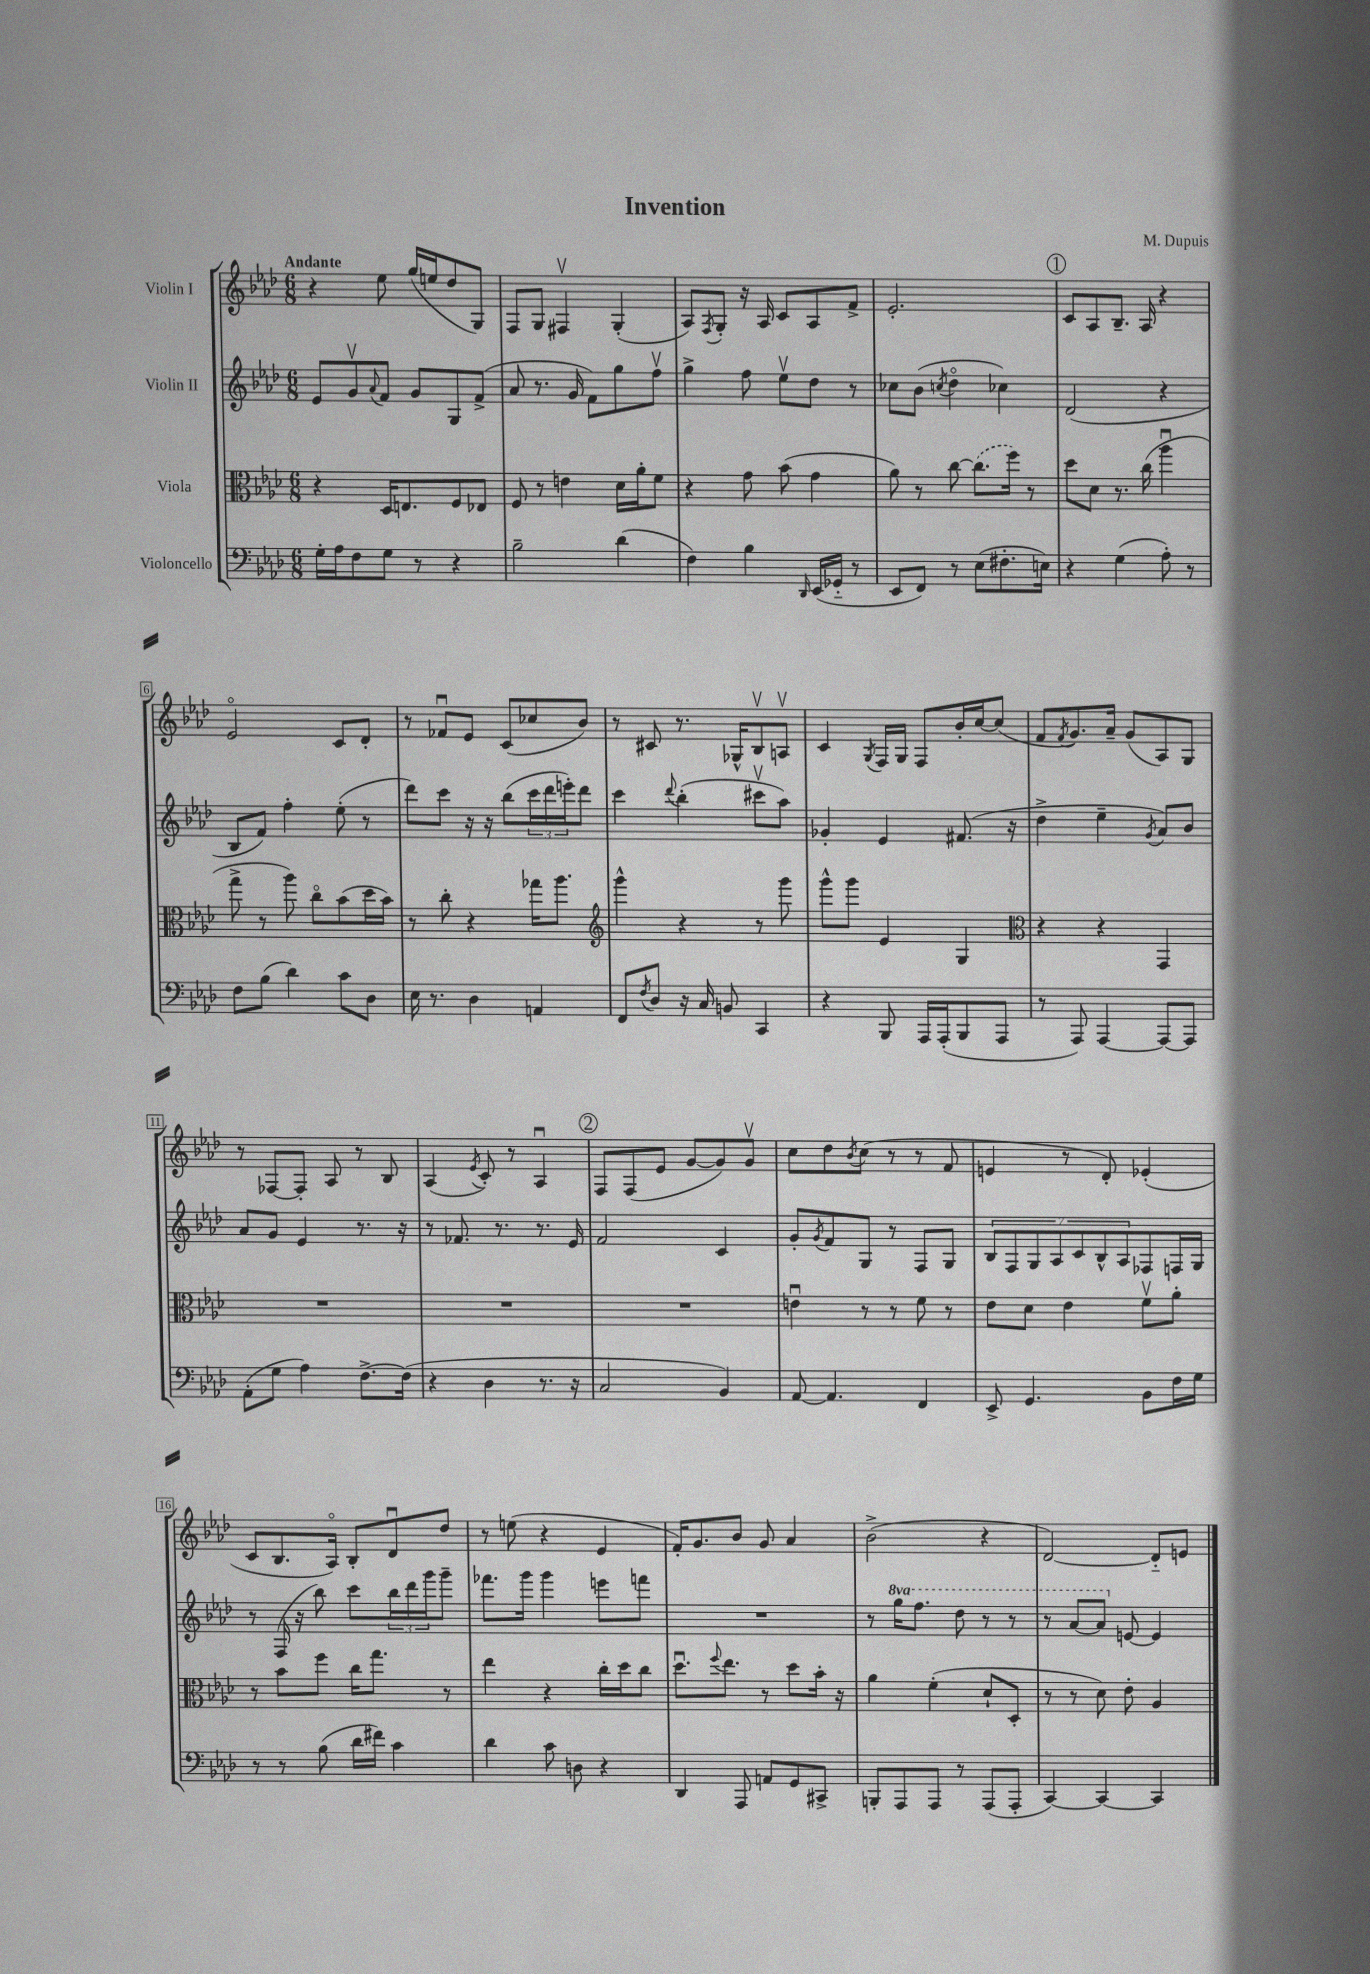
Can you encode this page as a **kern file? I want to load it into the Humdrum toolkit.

**kern	**kern	**kern	**kern
*staff4	*staff3	*staff2	*staff1
*clefF4	*clefC3	*clefG2	*clefG2
*k[b-e-a-d-]	*k[b-e-a-d-]	*k[b-e-a-d-]	*k[b-e-a-d-]
*M6/8	*M6/8	*M6/8	*M6/8
16G'	4r	8e-	4r
16A-	.	.	.
8F	.	8gv	.
.	.	8qqa-	.
8G	16D-	8f	8ee-
.	8.E	.	.
8r	.	8g	(16gg
.	.	.	16ee
4r	8F	8G	8dd-
.	8E-	(8f^	8G)
=	=	=	=
2B-~	8F	8a-	8F
.	8r	8.r	8G
.	4e	.	4F#v
.	.	16g	.
.	.	8f)	.
(4d-	16d-	8gg	(4G'
.	16a-'	.	.
.	8f	8ffv	.
=	=	=	=
4F)	4r	4gg^	8A-)
.	.	.	8qF
.	.	.	8G'
4B-	8g	8ff	16r
.	.	.	16A-
.	(8b-	8ee-v	8c
16qqDD-	.	.	.
(16EE-	4g	8dd-	8A-
16GG-'~	.	.	.
8r	.	8r	8f^
=	=	=	=
8EE-	8a-)	8cc-	2.e-'
8FF)	8r	(8b-	.
.	.	8qcc	.
8r	[8cc	4dd-o	.
(8E-	(8.cc]	.	.
8.F#'	.	4cc-)	.
.	16ff)	.	.
.	8r	.	.
16E)	.	.	.
=	=	=	=
4r	8dd-	(2d-	8c
.	8d-	.	8A-
(4G	8.r	.	8.B-~
.	(16cc	.	16A-
8A-')	4aa-u	4r	4r
8r	.	.	.
=	=	=	=
8F	8gg^	8B-	2e-o
(8B-	8r	8f)	.
4d-)	8aa-)	4ff'	.
.	8cco	.	.
8c	(8b-	(8ee-'	8c
8D-	16dd-	8r	8d-'
.	16b-)	.	.
=	=	=	=
16E-	8r	8ddd-)	8r
8.r	.	.	.
.	8cc'	8ccc	8f-u
4D-	4r	16r	8e-
.	.	16r	.
.	.	(8bb-	(8c
4AA	16gg-	24ccc	8cc-
.	.	24ddd-	.
.	8.aa-	.	.
.	.	24eee')	.
.	.	8ddd-	8b-)
=	=	=	=
*	*clefG2	*	*
8FF	4ggg^^	4ccc	8r
8qF	.	.	.
8D-	.	.	8c#
.	.	8qqddd-	.
16r	4r	(4bb-'	8.r
16C	.	.	.
8BB	.	.	.
.	.	.	16G-^^
4CC	8r	8ccc#v	8B-v
.	8ggg	8aa-)	8Av
=	=	=	=
4r	8ggg^^	4g-'	4c
.	8ggg	.	.
.	.	.	8qG
8BBB-	4e-	4e-	16F
.	.	.	16G
16AAA-	.	.	8F
(16AAA-'	.	.	.
8BBB-	4G	(8.f#	16b-'
.	.	.	[16cc
8AAA-	.	.	(8cc]
.	.	16r	.
=	=	=	=
*	*clefC3	*	*
8r	4r	4dd-^	8f
.	.	.	8qf
8AAA-)	.	.	8.g)
[4AAA-	4r	4ee-~	.
.	.	.	16a-~
.	.	.	(8g
.	.	8qg	.
8AAA-_	4GG	8a-)	8A-)
8AAA-]	.	8b-	8G
=	=	=	=
(8AA-'	2.r	8a-	8r
8G	.	8g	[8F-
4A-)	.	4e-	8F-']
.	.	.	8A-
[8.F^	.	8.r	8r
.	.	.	8B-
(16F]	.	16r	.
=	=	=	=
4r	2.r	8r	(4A-
.	.	8.f-	.
.	.	.	8qe-
4D-	.	.	8c')
.	.	8.r	.
.	.	.	8r
8.r	.	8.r	4A-u
16r	.	16e-	.
=	=	=	=
2C	2.r	2f	8F
.	.	.	(8F
.	.	.	8e-
.	.	.	[8g
4BB-)	.	4c	8g])
.	.	.	8gv
=	=	=	=
[8AA-	4eu	8g'	8cc
.	.	8qg	.
4.AA-]	.	8f	8dd-
.	.	.	8qb-
.	8r	8G	(8cc
.	8r	8r	8r
4FF	8f	8F	8r
.	8r	8G	8f
=	=	=	=
8EE-^	8e-	14B-	4e
.	.	14F	.
4.GG	8d-	.	.
.	.	14G	.
.	.	14A-	.
.	4e-	.	8r
.	.	14c	.
.	.	14B-^^	.
.	.	.	8d-')
.	.	14A-	.
8BB-	8fv	8F-	(4e-'
16F	8a-'	16F	.
16G	.	16G	.
=	=	=	=
8r	8r	8r	8c
8r	8b-	(16F	8.B-
.	.	16r	.
(8B-	8ff	8bb-)	.
.	.	.	16A-o)
16d-	16cc	8ccc	8B-'
16f#)	8.gg	.	.
4c	.	24bb-	8d-u
.	.	24ddd-	.
.	.	24ggg	.
.	8r	8ggg~	8dd-
=	=	=	=
4d-	4ee-	8.fff-	8r
.	.	.	(8ee
.	.	16ggg	.
8c	4r	4ggg	4r
8D	.	.	.
4r	16cc'	8eee	4e-
.	16dd-	.	.
.	8cc	8fff	.
=	=	=	=
4DD-	8.dd-u	2.r	16f')
.	.	.	8.g
.	8qqff	.	.
.	8.ee-	.	.
8AAA-	.	.	8b-
8AA	8r	.	8g
8GG	8dd-	.	4a-
8CC#^	16b-'	.	.
.	16r	.	.
=	=	=	=
8BBB'	4a-	8r	(2b-^
8AAA-	.	16ggg	.
.	.	8.fff	.
8AAA-	(4f'	.	.
8r	.	8ddd-	.
(8AAA-	8d-`	8r	4r
8AAA-'	8D-'	8r	.
=	=	=	=
[4CC)	8r	8r	[2d-)
.	8r	[8aa-	.
4CC_	8d-)	8aa-]	.
.	8e-'	[8e	.
4CC]	4A-	4e]	8d-'~]
.	.	.	8e
==	==	==	==
*-	*-	*-	*-
